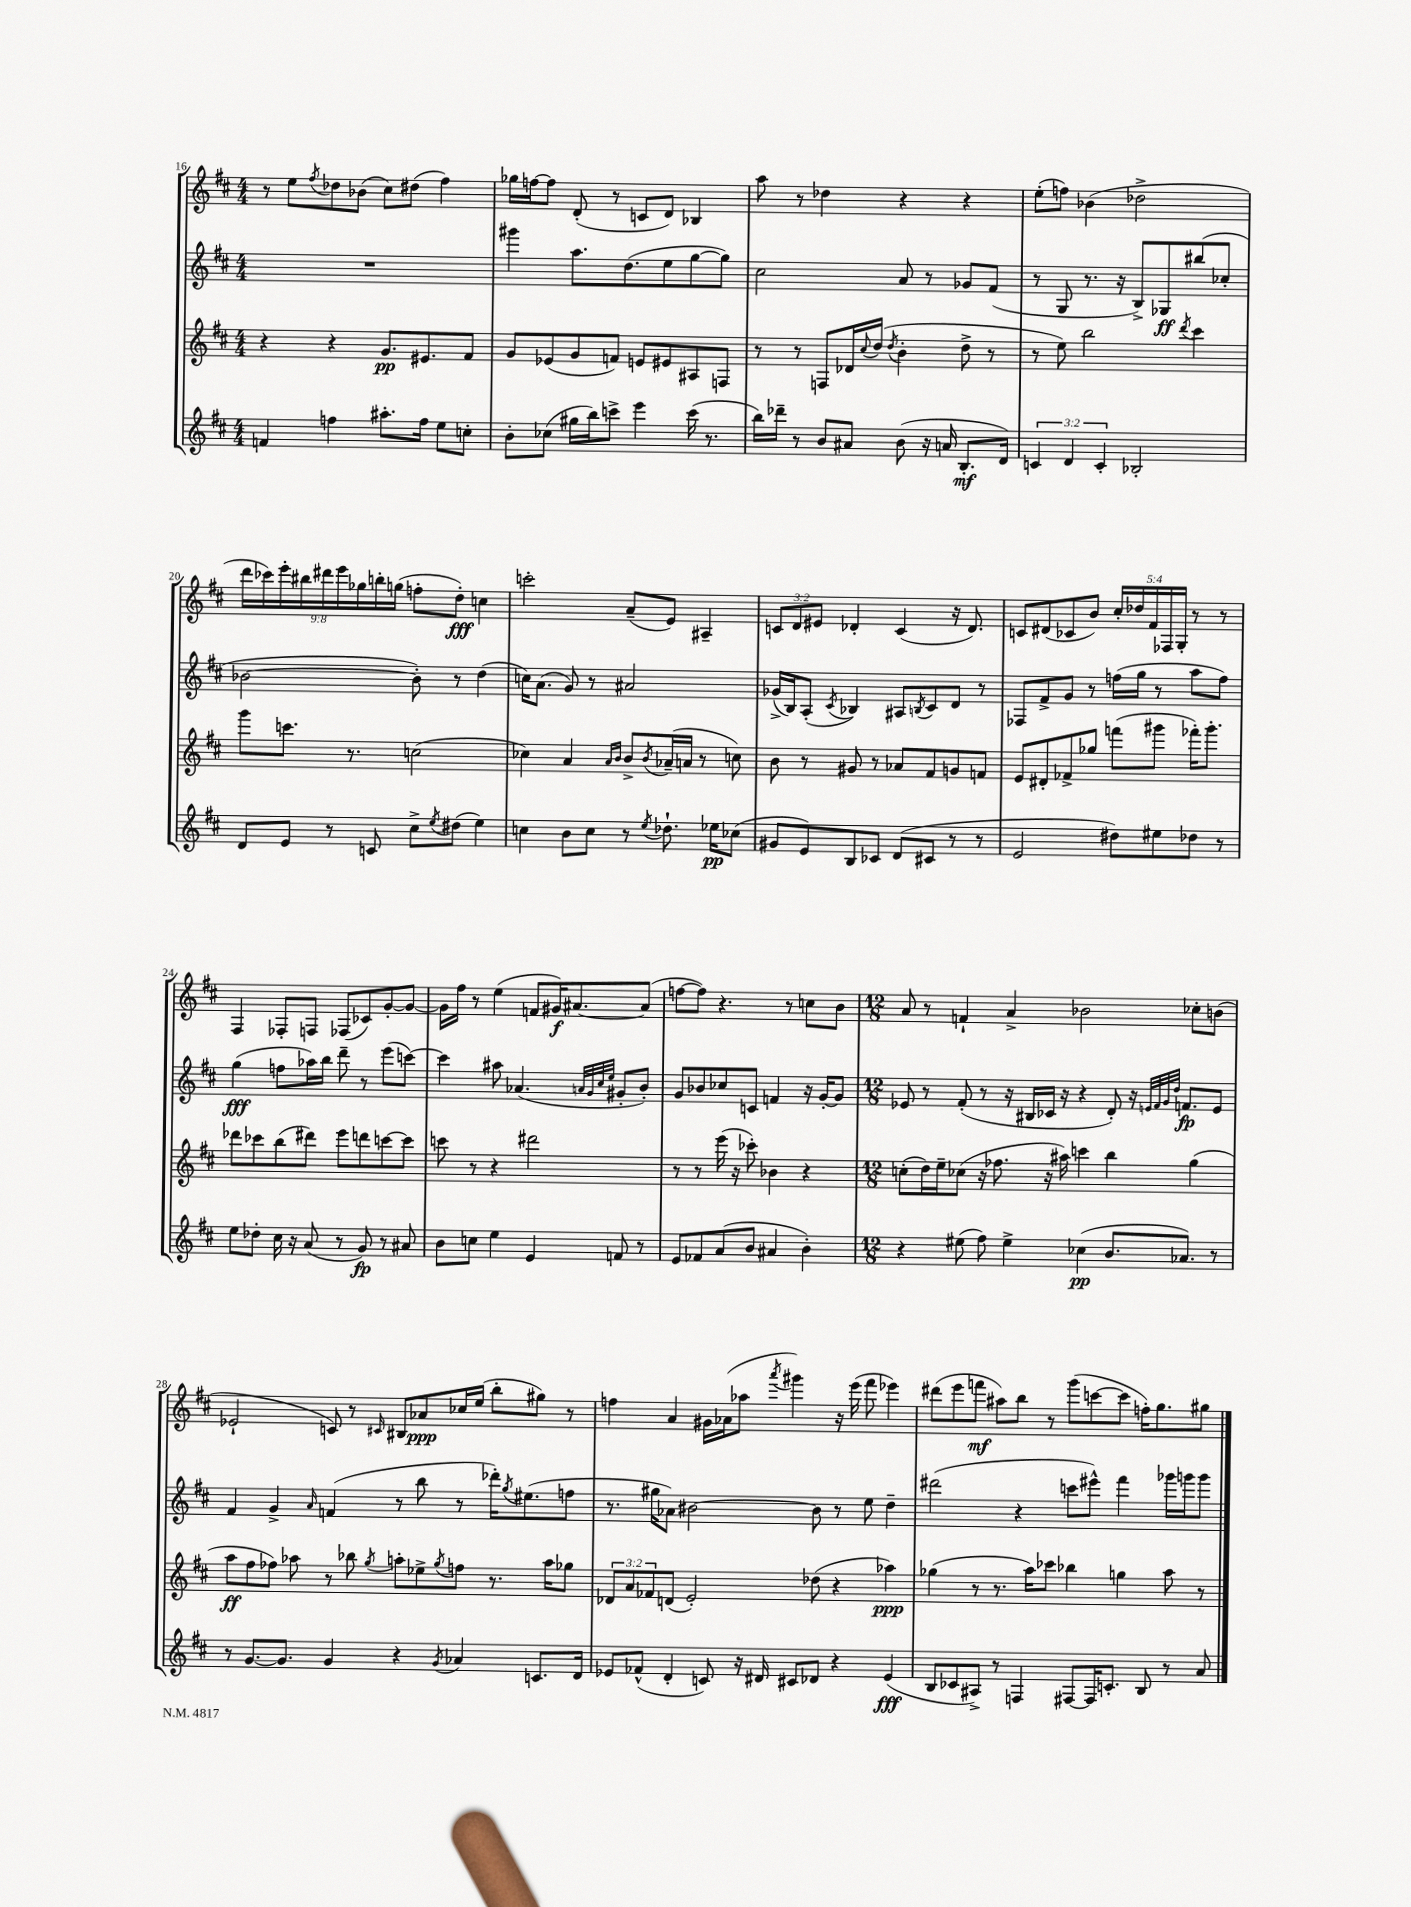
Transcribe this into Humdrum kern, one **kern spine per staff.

**kern	**kern	**kern	**kern
*staff4	*staff3	*staff2	*staff1
*clefG2	*clefG2	*clefG2	*clefG2
*k[f#c#]	*k[f#c#]	*k[f#c#]	*k[f#c#]
*M4/4	*M4/4	*M4/4	*M4/4
4f	4r	1r	8r
.	.	.	8ee
.	.	.	8qff#
4ff	4r	.	8dd-
.	.	.	(8b-
8.aa#'	8.g	.	8cc#)
.	.	.	(8dd#
16ff	8.e#	.	.
8ee	.	.	4ff#)
8cc'	8f#	.	.
=	=	=	=
8b'	8g	4ggg#	16gg-
.	.	.	[16ff
(8cc-	(8e-	.	8ff]
16gg#	8g	8.aa	(8d'
16bb)	.	.	.
8ccc^	8f)	.	8r
.	.	(8.dd	.
4eee	8e	.	8c
.	8e#	8ee	8d)
(16ccc	8A#	[8gg	4B-
8.r	.	.	.
.	8F	8gg])	.
=	=	=	=
16bb)	8r	2cc#	8aa
16ddd-~	.	.	.
8r	8r	.	8r
8b	8F	.	4dd-
8a#	16d-	.	.
.	8qqcc#	.	.
.	(16dd	.	.
.	8qdd	.	.
(8b	4b'	8a	4r
16r	.	8r	.
16a	.	.	.
8.B'	8dd^	8g-	4r
.	8r	(8f#	.
16d)	.	.	.
=	=	=	=
6c	8r	8r	(8ee'
.	8ee)	8G	8ff)
6d	.	.	.
.	2bb	8.r	(4b-
6c'	.	.	.
.	.	16r	.
2B-'	.	8B^)	2dd-^
.	.	8G-	.
.	8qddd	.	.
.	4ccc#	(8bb#	.
.	.	8cc-'	.
=	=	=	=
8d	8ggg	[2b-	18ddd
.	.	.	18ccc-)
.	.	.	18eee'
8e	8.ccc	.	.
.	.	.	18bb#
.	.	.	18ddd#
8r	.	.	.
.	.	.	18eee
.	8.r	.	.
.	.	.	18gg-
8c	.	.	.
.	.	.	18bb'
.	.	.	(18gg
8cc#^	(2cc	8b-'])	8ff'
8qee	.	.	.
(8dd#	.	8r	8dd')
4ee)	.	(4dd	4cc
=	=	=	=
4cc	4cc-)	16cc)	2ccc'
.	.	(8.a	.
8b	4a	8g)	.
8cc	.	8r	.
.	16qqa	.	.
.	16qqb	.	.
8r	8b^	2a#	(8a~
8qee	8qb	.	.
8.dd-`	(16a-~	.	8e)
.	16a	.	.
.	8r	.	4A#~
16ee-	.	.	.
(8cc-	8cc)	.	.
=	=	=	=
8g#	8b	(16g-^	12c
.	.	16B)	.
.	.	.	12d
8e)	8r	(8A'	.
.	.	.	12e#
.	.	8qc#	.
8B	8g#	4B-)	4d-'
8c-	8r	.	.
(8d	8a-	8A#	(4c
.	.	8qB	.
8c#	8f#	8c#	.
8r	8g	8d	16r
.	.	.	8.d-)
8r	8f	8r	.
=	=	=	=
2e	8e	8F-	8c
.	8d#'	8f#^	(8d#
.	8f-^	8g	8c-
.	8gg-	8r	8b)
8dd#)	(8fff	(16ff	20cc#'
.	.	.	20dd-
.	.	16gg	.
.	.	.	20f#
8ee#	8ggg#	8r	.
.	.	.	20F-
.	.	.	20G'
8dd-	16fff-')	8aa	8r
.	8.ggg#'	.	.
8r	.	8ff)	8r
=	=	=	=
8ee	8ddd-	(4gg	4F#
8dd-'	8ccc-	.	.
16cc#	(8bb	8ff	8F-'
16r	.	.	.
(8a	8ddd#)	16aa-)	8F
.	.	16bb	.
8r	8eee	8ddd~	(8F-
8g)	8ddd	8r	8c-)
8r	[8ccc	(8eee	[8g'
8a#	8ccc]	[8ccc)	8g_
=	=	=	=
8b	8ccc	4ccc]	16g]
.	.	.	16ff#
8cc	8r	.	8r
4ee	4r	8aa#	(4ee
.	.	(4.a-	.
4e	2ddd#	.	8f
.	.	.	16g#)
.	.	.	[8.a#
.	.	32qqa	.
.	.	32qqg	.
.	.	32qqcc#	.
.	.	32qqee	.
8f	.	8g#'	.
8r	.	8b')	(8a#]
=	=	=	=
8e	8r	8g	[8ff
8f-	8r	8b-	8ff])
(8a	(16eee	8cc-	4.r
.	16r	.	.
8b	8ccc-')	8c	.
4a#	4b-	4f	.
.	.	.	8r
4b')	4r	16r	8cc
.	.	[16g'	.
.	.	8g]	8b
=	=	=	=
*M12/8	*M12/8	*M12/8	*M12/8
4r	(8cc'	8e-	8a
.	16dd)	8r	8r
.	16ee~	.	.
(8ee#	(8cc-	(8f#'	4f`
8ff#)	16r	8r	.
.	8.ff-	.	.
4ee#^	.	16r	4a^
.	.	16B#	.
.	16r	16c-	.
.	16aa#)	16r	.
(4cc-	4ccc	4r	2b-
8.b	4bb	8d')	.
.	.	16r	.
.	.	32qqe	.
.	.	32qqf#	.
.	.	32qqg	.
.	.	32qqdd	.
8.a-)	.	8.f	.
.	(4gg	.	8cc-'
8r	.	8e	(8b
=	=	=	=
8r	8aa	4f#	2e-`
[8.g	8ff#	.	.
.	8ff-)	4g^	.
8.g]	.	.	.
.	8aa-	.	.
.	.	16qqa	.
4g	8r	(4f	8c)
.	8bb-	.	8r
.	8qgg	.	16qqc#
4r	8aa'	8r	8B#
.	8ee-^	8bb	8a-
8qg	8qgg	.	.
4a-	8ff	8r	16cc-
.	.	.	(16ee
.	8.r	16ddd-')	8bb'
.	.	8qgg	.
.	.	(8.ee#	.
8.c	.	.	8gg#)
.	16aa	.	.
.	8gg-	8ff	8r
16d	.	.	.
=	=	=	=
8e-	12d-	8.r	4ff
.	12a	.	.
(8f-^^	.	.	.
.	12f-	.	.
.	.	16gg#	.
4d'	(8d	8a-)	4a
.	2e')	[2b#	.
8c)	.	.	16g#
.	.	.	(16a-
16r	.	.	8aa-
16d#	.	.	.
.	.	.	8qaaa
8c#	.	.	4ggg#)
8d-	(8dd-	8b#]	.
4r	4r	8r	16r
.	.	.	(16eee
.	.	8ee	8fff#
(4e-	4aa-)	4dd~	4eee-)
=	=	=	=
8B	(4gg-	(2ddd#	(8ddd#
8c-	.	.	8eee
8A#^)	8r	.	8fff
8r	8.r	.	8aa#)
4F	.	4r	8bb
.	16aa)	.	.
.	8ccc-	.	8r
[8F#	4bb-	8ccc	(8ggg
16F#]	.	8eee#^^)	[8ccc
8.c'	.	.	.
.	4gg	4fff#	8ccc]
8B	.	.	16ff')
.	.	.	8.gg
8r	8aa	16ggg-	.
.	.	16ggg	.
8a	8r	8ggg	8gg#
==	==	==	==
*-	*-	*-	*-
